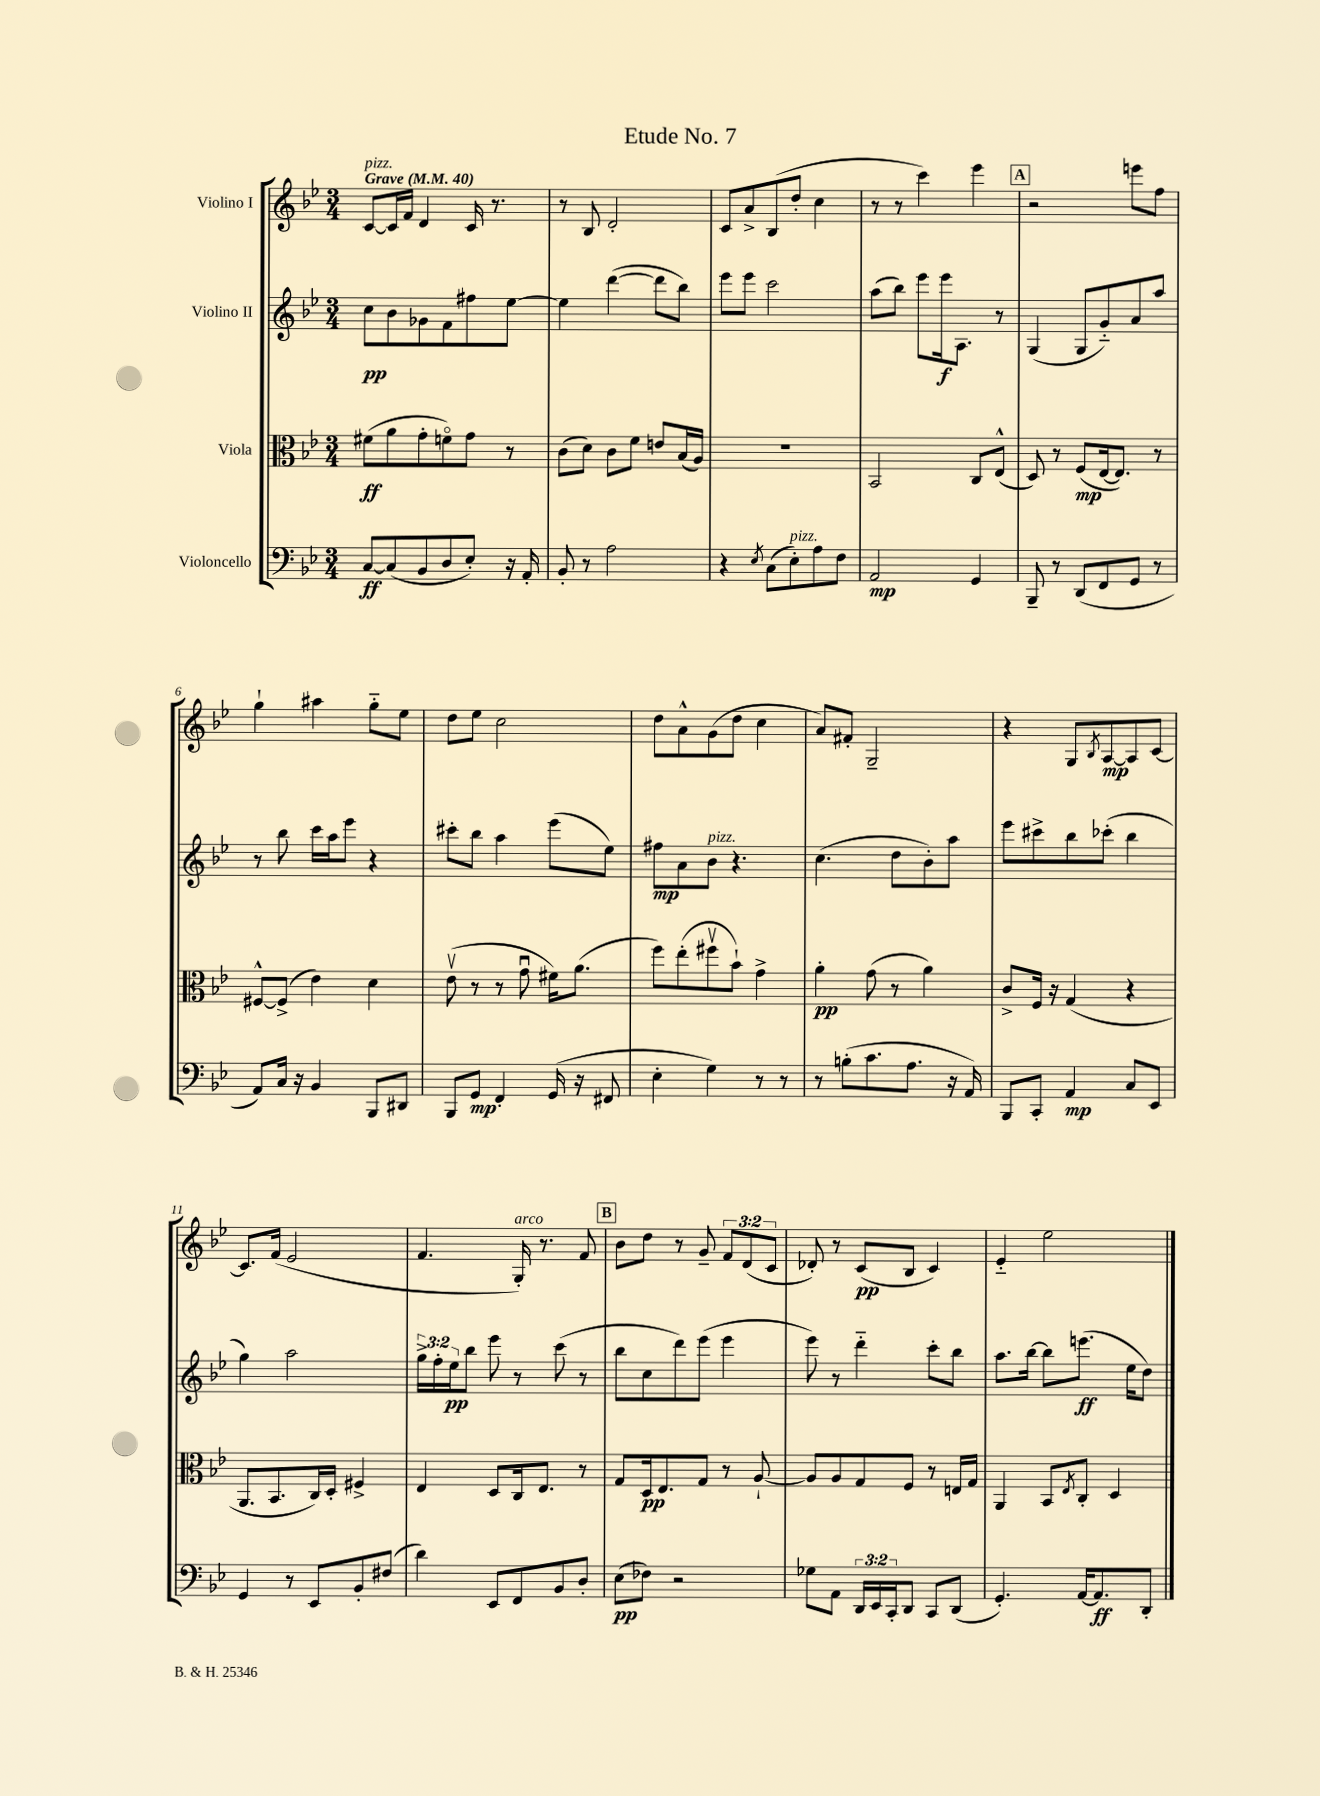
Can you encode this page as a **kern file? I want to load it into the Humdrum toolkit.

**kern	**kern	**kern	**kern
*staff4	*staff3	*staff2	*staff1
*clefF4	*clefC3	*clefG2	*clefG2
*k[b-e-]	*k[b-e-]	*k[b-e-]	*k[b-e-]
*M3/4	*M3/4	*M3/4	*M3/4
*MM40	*MM40	*MM40	*MM40
[8C/L	(8f#\L	8cc\L	[8c/L
(8C/]	8a\	8b-\	16c/]L
.	.	.	16f/JJ
8BB-/	8g'\	8g-\	4d/
8D/	8fo\)	8f\	.
8E-'/J)	8g\J	8ff#\	16c/
.	.	.	8.r
16r	8r	[8ee-\J	.
16AA'/	.	.	.
=	=	=	=
8BB-'/	(8c\L	4ee-\]	8r
8r	8d\J)	.	8B-/
2A\	8c\L	([4ddd\	2d'/
.	8f\J	.	.
.	8e/L	8ddd\]L	.
.	(16B-/L	8bb-\J)	.
.	16A/JJ)	.	.
=	=	=	=
4r	2.r	8eee-\L	8c/L
.	.	8eee-\J	8a^/
8qE-/	.	.	.
(8C\L	.	2ccc\	(8B-/
8E-'\)	.	.	8dd'/J
8A\	.	.	4cc\
8F\J	.	.	.
=	=	=	=
2AA/	2BB-/	(8aa\L	8r
.	.	8bb-\J)	8r
.	.	8eee-\L	4ccc\)
.	.	16eee-\k	.
.	.	8.A\J	.
4GG/	8C/L	.	4eee-\
.	(8E-^^/J	8r	.
=	=	=	=
8BBB-~/	8D/)	(4G/	2r
8r	8r	.	.
(8DD/L	(8F/L	8G/L	.
8FF/	[16E-/k	8g'~/)	.
.	8.E-/]J)	.	.
8GG/J	.	8a/	8eee\L
8r	8r	8aa/J	8ff\J
=	=	=	=
8AA/L)	[8F#^^/L	8r	4gg`\
16C/Jk	(8F#^/]J	8bb-\	.
16r	.	.	.
4BB-/	4e-\)	16ccc\LL	4aa#\
.	.	16aa\J	.
.	.	8eee-\J	.
8BBB-/L	4d\	4r	8gg'~\L
8DD#/J	.	.	8ee-\J
=	=	=	=
8BBB-/L	(8e-v\	8ccc#'\L	8dd\L
8GG/J	8r	8bb-\J	8ee-\J
4FF'/	8r	4aa\	2cc\
.	8gu\	.	.
(16GG/	16f#\LK)	(8eee-\L	.
16r	(8.a\J	.	.
8FF#/	.	8ee-\J)	.
=	=	=	=
4E-'\	8ff\L)	8ff#\L	8dd\L
.	(8ee-'\	8a\	8a^^\
4G\)	8ff#v\	8b-\J	(8g\
.	8b-`\J)	4.r	8dd\J
8r	4g^\	.	4cc\
8r	.	.	.
=	=	=	=
8r	4a'\	(4.cc\	8a/L)
(8B'\L	.	.	8f#'/J
8.c\	(8g\	.	2G~/
.	8r	8dd\L	.
8.A\J	.	.	.
.	4a\)	8b-'\)	.
16r	.	8aa\J	.
16AA/)	.	.	.
=	=	=	=
8BBB-/L	8c^/L	8eee-\L	4r
8CC'/J	16F/Jk	8ccc#^\	.
.	16r	.	.
4AA/	(4G/	8bb-\	8G/L
.	.	.	8qB-/
.	.	(8ccc-'\J	[8A/
8C/L	4r	4bb-\	8A/]
8EE-/J	.	.	[8c/J
=	=	=	=
4GG/	8.AA/L	4gg\)	8.c/]L
.	8.BB-/	.	(16f/Jk
8r	.	2aa\	2e-/
8EE-/L	16C/L)	.	.
.	16D'/JJ	.	.
8BB-'/	4F#^/	.	.
(8F#/J	.	.	.
=	=	=	=
4d\)	4E-/	24gg^\LL	4.f/
.	.	24ff'\	.
.	.	24ee-\J	.
.	.	8bb-\J	.
8EE-/L	8D/L	8eee-\	.
8FF/	16C/k	8r	16G'/)
.	8.E-/J	.	8.r
8BB-/	.	(8ccc\	.
8D'/J	8r	8r	8f/
=	=	=	=
(8E-\L	8G/L	8bb-\L	8b-\L
8F-\J)	16D/k	8cc\	8dd\J
.	8.E-/	.	.
2r	.	8ddd\)	8r
.	8G/J	(8eee-\J	8g~/
.	8r	4eee-\	12f/L
.	.	.	(12d/
.	[8A`/	.	.
.	.	.	12c/J
=	=	=	=
8G-\L	8A/]L	8eee-\)	8d-'/)
8AA\J	8A/	8r	8r
24DD/LL	8G/	4ddd'~\	(8c/L
24EE-/	.	.	.
24CC'/J	.	.	.
8DD/J	8F/J	.	8B-/J
8CC/L	8r	8ccc'\L	4c/)
(8DD/J	16E/LL	8bb-\J	.
.	16G/JJ	.	.
=	=	=	=
4.GG'/)	4AA/	8.aa\L	4e-'~/
.	.	[16bb-\Jk	.
.	8BB-/L	8bb-\]L	2ee-\
.	8qE-/	.	.
[16AA/LK	8C'/J	(8.eee\J	.
8.AA/]	.	.	.
.	4D/	.	.
.	.	16ee-\LK	.
8DD'/J	.	8dd\J)	.
==	==	==	==
*-	*-	*-	*-
